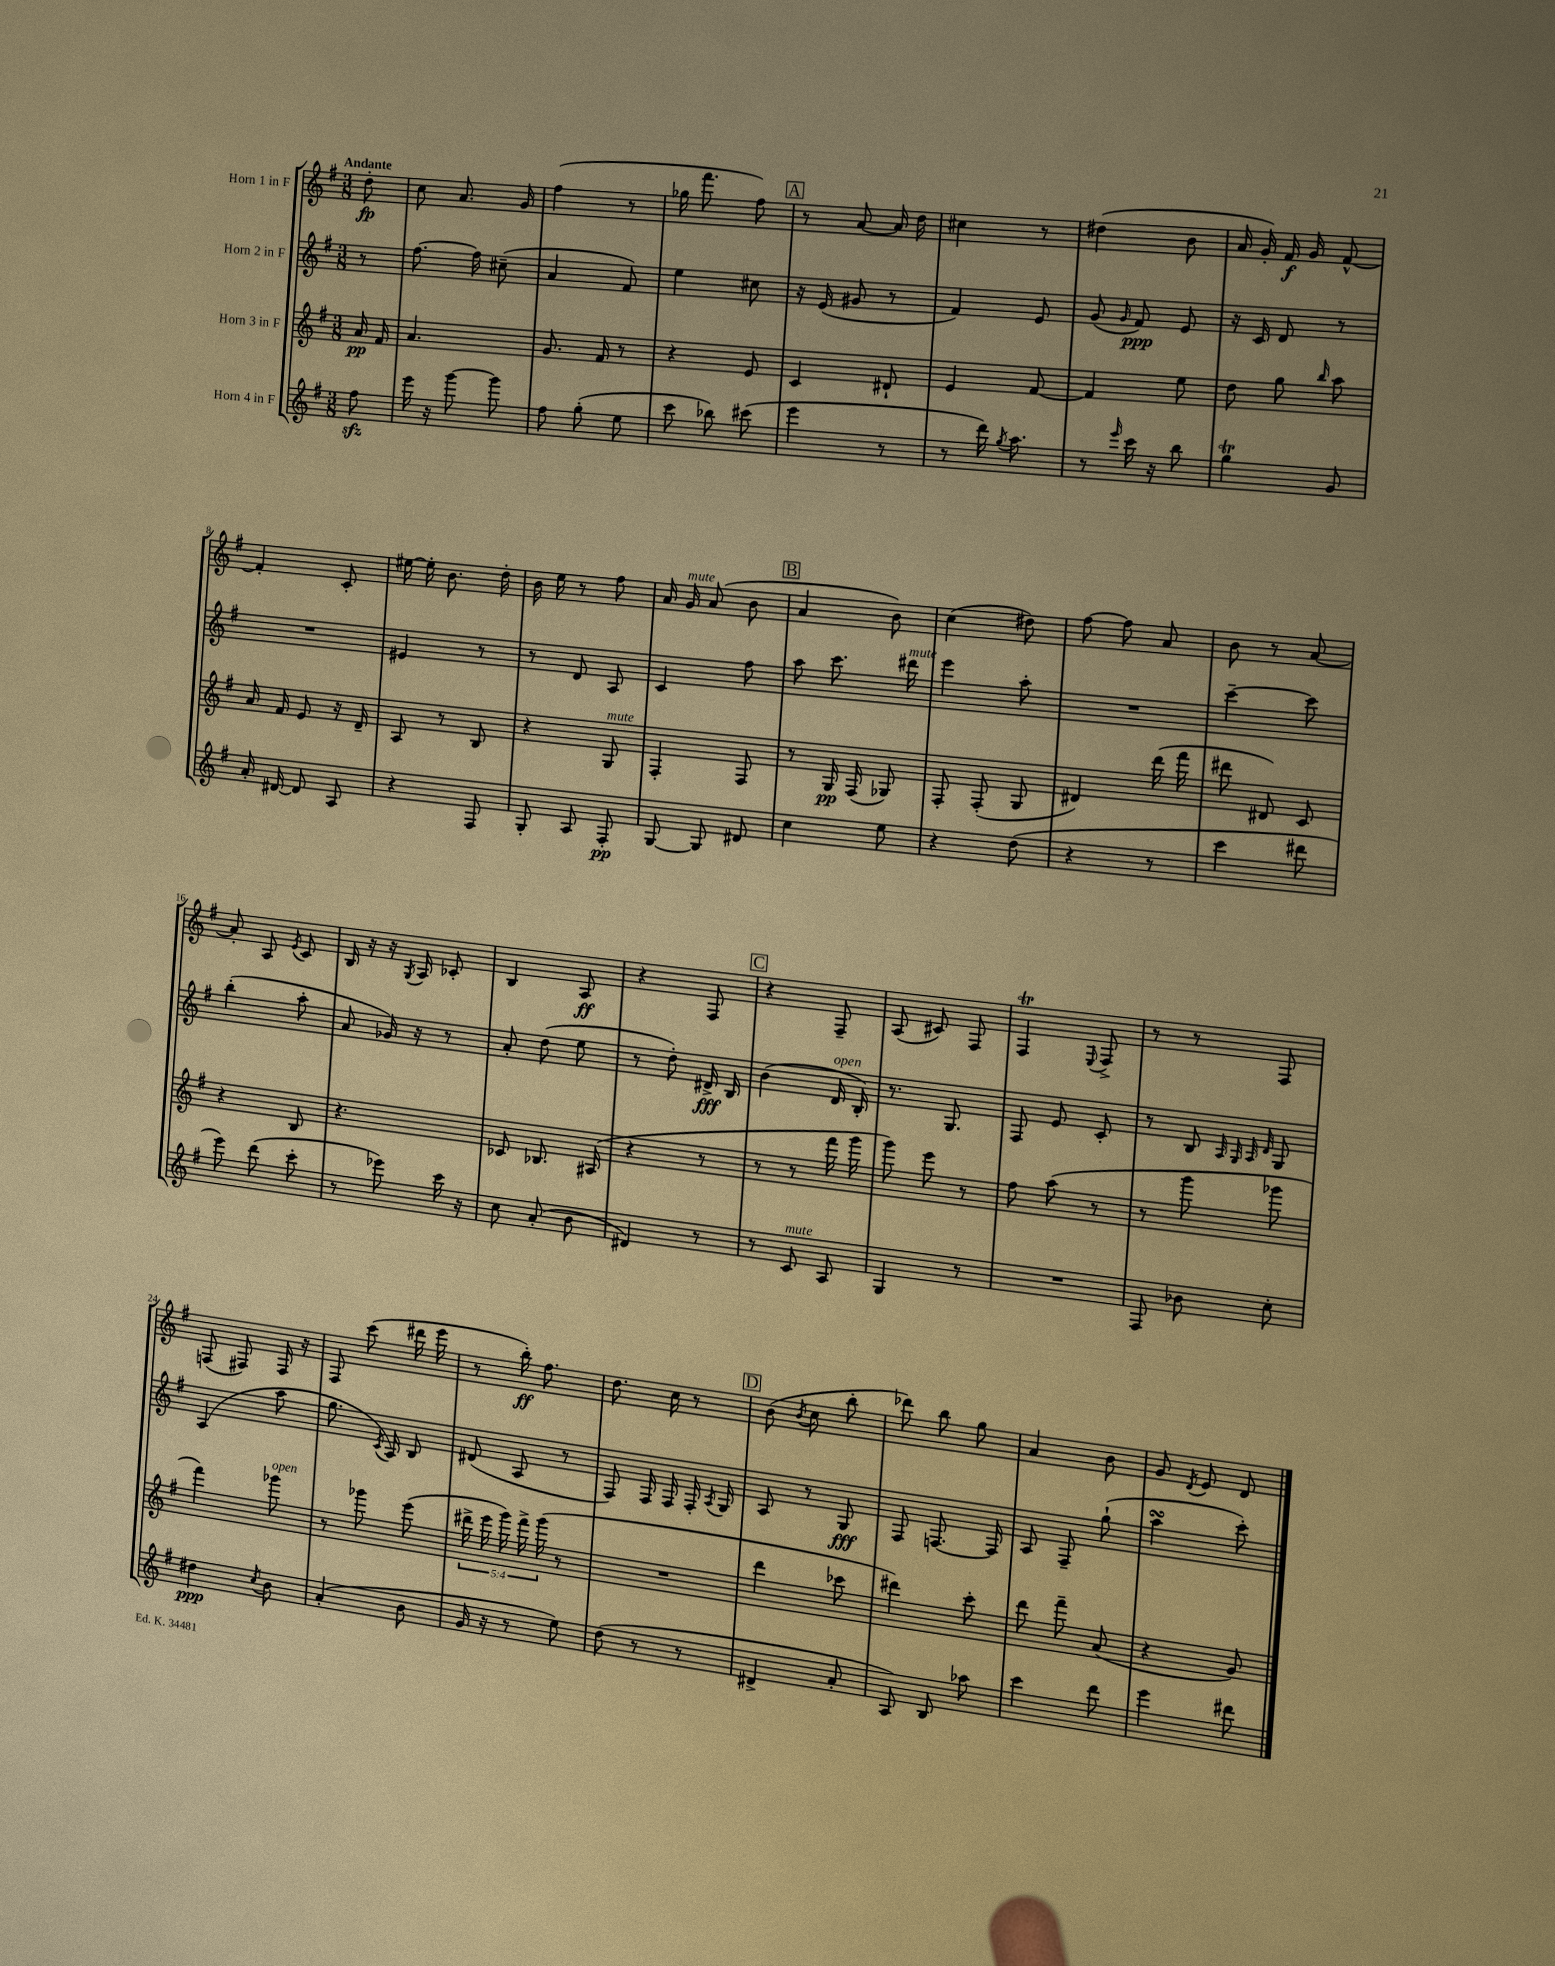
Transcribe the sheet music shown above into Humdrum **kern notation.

**kern	**kern	**kern	**kern
*staff4	*staff3	*staff2	*staff1
*clefG2	*clefG2	*clefG2	*clefG2
*k[f#]	*k[f#]	*k[f#]	*k[f#]
*M3/8	*M3/8	*M3/8	*M3/8
8ff#\	16a/	8r	8dd'\
.	16f#/	.	.
=	=	=	=
16eee\	4.a/	[8.ff#\	8cc\
16r	.	.	.
[8ggg\	.	.	8.a/
.	.	16ff#\]	.
8ggg\]	.	(8cc#~\	.
.	.	.	16g/
=	=	=	=
8ff#\	8.g/	4a/	(4ff#\
(8gg'\	.	.	.
.	16f#/	.	.
8ee\	8r	8f#/)	8r
=	=	=	=
8ccc\	4r	4ee\	16gg-\
.	.	.	8.fff#\
8bb-\)	.	.	.
(8ccc#\	8e/	8cc#\	8ff#\)
=	=	=	=
4eee\	4c/	16r	8r
.	.	(16e/	.
.	.	8g#/	[8a/
8r	8d#`/	8r	16a/]
.	.	.	16dd\
=	=	=	=
8r	4e/	4f#/)	4cc#\
16ddd\)	.	.	.
8qgg/	.	.	.
8.aa\	.	.	.
.	[8f#/	8e/	8r
=	=	=	=
8r	4f#/]	(8g/	(4dd#\
16qqeee/	.	16qqg/	.
16ccc\	.	8f#/)	.
16r	.	.	.
8bb\	8ee\	8e/	8b\
=	=	=	=
4gg\	8dd\	16r	16a/
.	.	16c/	16g'/)
.	8gg\	8d/	16f#/
.	.	.	16g/
.	16qqbb/	.	.
8g/	8aa\	8r	[8f#^^/
=	=	=	=
16a'/	16a/	4.r	4f#'/]
[16d#/	16f#/	.	.
8d#/]	8e/	.	.
8A/	16r	.	8c'/
.	16d~/	.	.
=	=	=	=
4r	8A/	4e#/	[16ee#\
.	.	.	16ee#'\]
.	8r	.	8.b\
8F#/	8B/	8r	.
.	.	.	16dd'\
=	=	=	=
8G'/	4r	8r	16b\
.	.	.	16ee\
8A/	.	8d/	8r
8F#'/	8G/	8A/	8ff#\
=	=	=	=
[8G/	4F#'/	4c/	16a/
.	.	.	16g/
8G/]	.	.	(8a/
8d#/	8F#/	8ff#\	8b\
=	=	=	=
4cc\	8r	8aa\	4a/
.	16G/	8.ccc\	.
.	(16F#/	.	.
8ee\	8G-/)	.	8b\)
.	.	16ddd#\	.
=	=	=	=
4r	8F#'/	4eee\	(4cc\
.	(8F#'/	.	.
(8dd\	8G/	8aa'\	8dd#\)
=	=	=	=
4r	4d#/)	4.r	[8ff#\
.	.	.	8ff#\]
8r	(16ddd\	.	8a/
.	16fff#\	.	.
=	=	=	=
4ccc\	8ddd#\	[4ccc~\	8b\
.	8d#/)	.	8r
8ddd#\	8c/	8ccc\]	[8a/
=	=	=	=
8eee\)	4r	(4bb'\	8a'/]
(8ddd\	.	.	8A/
.	.	.	8qe/
8ccc'\	8B/	8aa'\	8c/
=	=	=	=
8r	4.r	8a/	16B/
.	.	.	16r
8eee-\)	.	16g-/)	16r
.	.	.	8qG/
.	.	16r	16A/
16ccc\	.	8r	8c-'/
16r	.	.	.
=	=	=	=
8cc\	8c-/	8a'/	4B/
(8a'/	8.B-/	(8dd\	.
8b\	.	8ee\	8A/
.	(16A#/	.	.
=	=	=	=
4d#/)	4r	8r	4r
.	.	8dd'\)	.
8r	8r	16d#^/	8F#/
.	.	16B/	.
=	=	=	=
8r	8r	(4b\	4r
8c/	8r	.	.
8A/	16fff#\	16d/	8F#~/
.	16ggg\	16B'/)	.
=	=	=	=
4G/	8ggg\)	8.r	(8A/
.	8eee\	.	8c#/)
.	.	8.G/	.
8r	8r	.	8F#/
=	=	=	=
4.r	8ff#\	8F#/	4F#/
.	(8aa\	8e/	.
.	.	.	8qqE/
.	8r	8c'/	8F#^/
=	=	=	=
8F#/	8r	8r	8r
8b-\	8ggg\	8B/	8r
.	.	32qqA/	.
.	.	32qqG/	.
.	.	32qqA/	.
.	.	32qqd/	.
8cc'\	8ggg-\	8G/	8F#/
=	=	=	=
4dd#\	4fff#\)	(4A/	(8F/
.	.	.	8F#/)
8qcc/	.	.	.
8b\	8ggg-\	8aa\	16F#/
.	.	.	16r
=	=	=	=
(4a'/	8r	8.gg\	8F#/
.	8ggg-\	.	(8ccc\
.	.	8qc/	.
.	.	16A/)	.
8b\	(8eee\	8B/	16ddd#\
.	.	.	16eee\
=	=	=	=
16g/	20ddd#^\	(8d#/	8r
.	20eee\	.	.
16r	.	.	.
.	20ggg\)	.	.
8r	.	8A/	16bb'\)
.	20fff#^\	.	.
.	.	.	8.ff#\
.	(20ggg\	.	.
8ee\)	8r	8r	.
=	=	=	=
(8dd\	4.r	8F#/)	8.dd\
8r	.	16F#/	.
.	.	16F#/	16cc\
8r	.	16F#'/	8r
.	.	8qA/	.
.	.	16G/	.
=	=	=	=
4d#^/	4ddd\	8A/	(8b\
.	.	.	8qb/
.	.	8r	8cc\
8a'/	8ccc-\	8G/	8bb'\
=	=	=	=
8A/)	4ddd#\)	8F#/	8ddd-\)
8B/	.	[8.F/	8bb\
8aa-\	8ccc'\	.	8gg\
.	.	16F/]	.
=	=	=	=
4ccc\	8ddd\	8A/	4a/
.	8fff#~\	8F#~/	.
8ddd\	(8a/	(8gg`\	8b\
=	=	=	=
4eee\	4r	4aa\	8g/
.	.	.	8qd/
.	.	.	8e/
8ddd#\	8g/)	8ccc'\)	8d/
==	==	==	==
*-	*-	*-	*-
